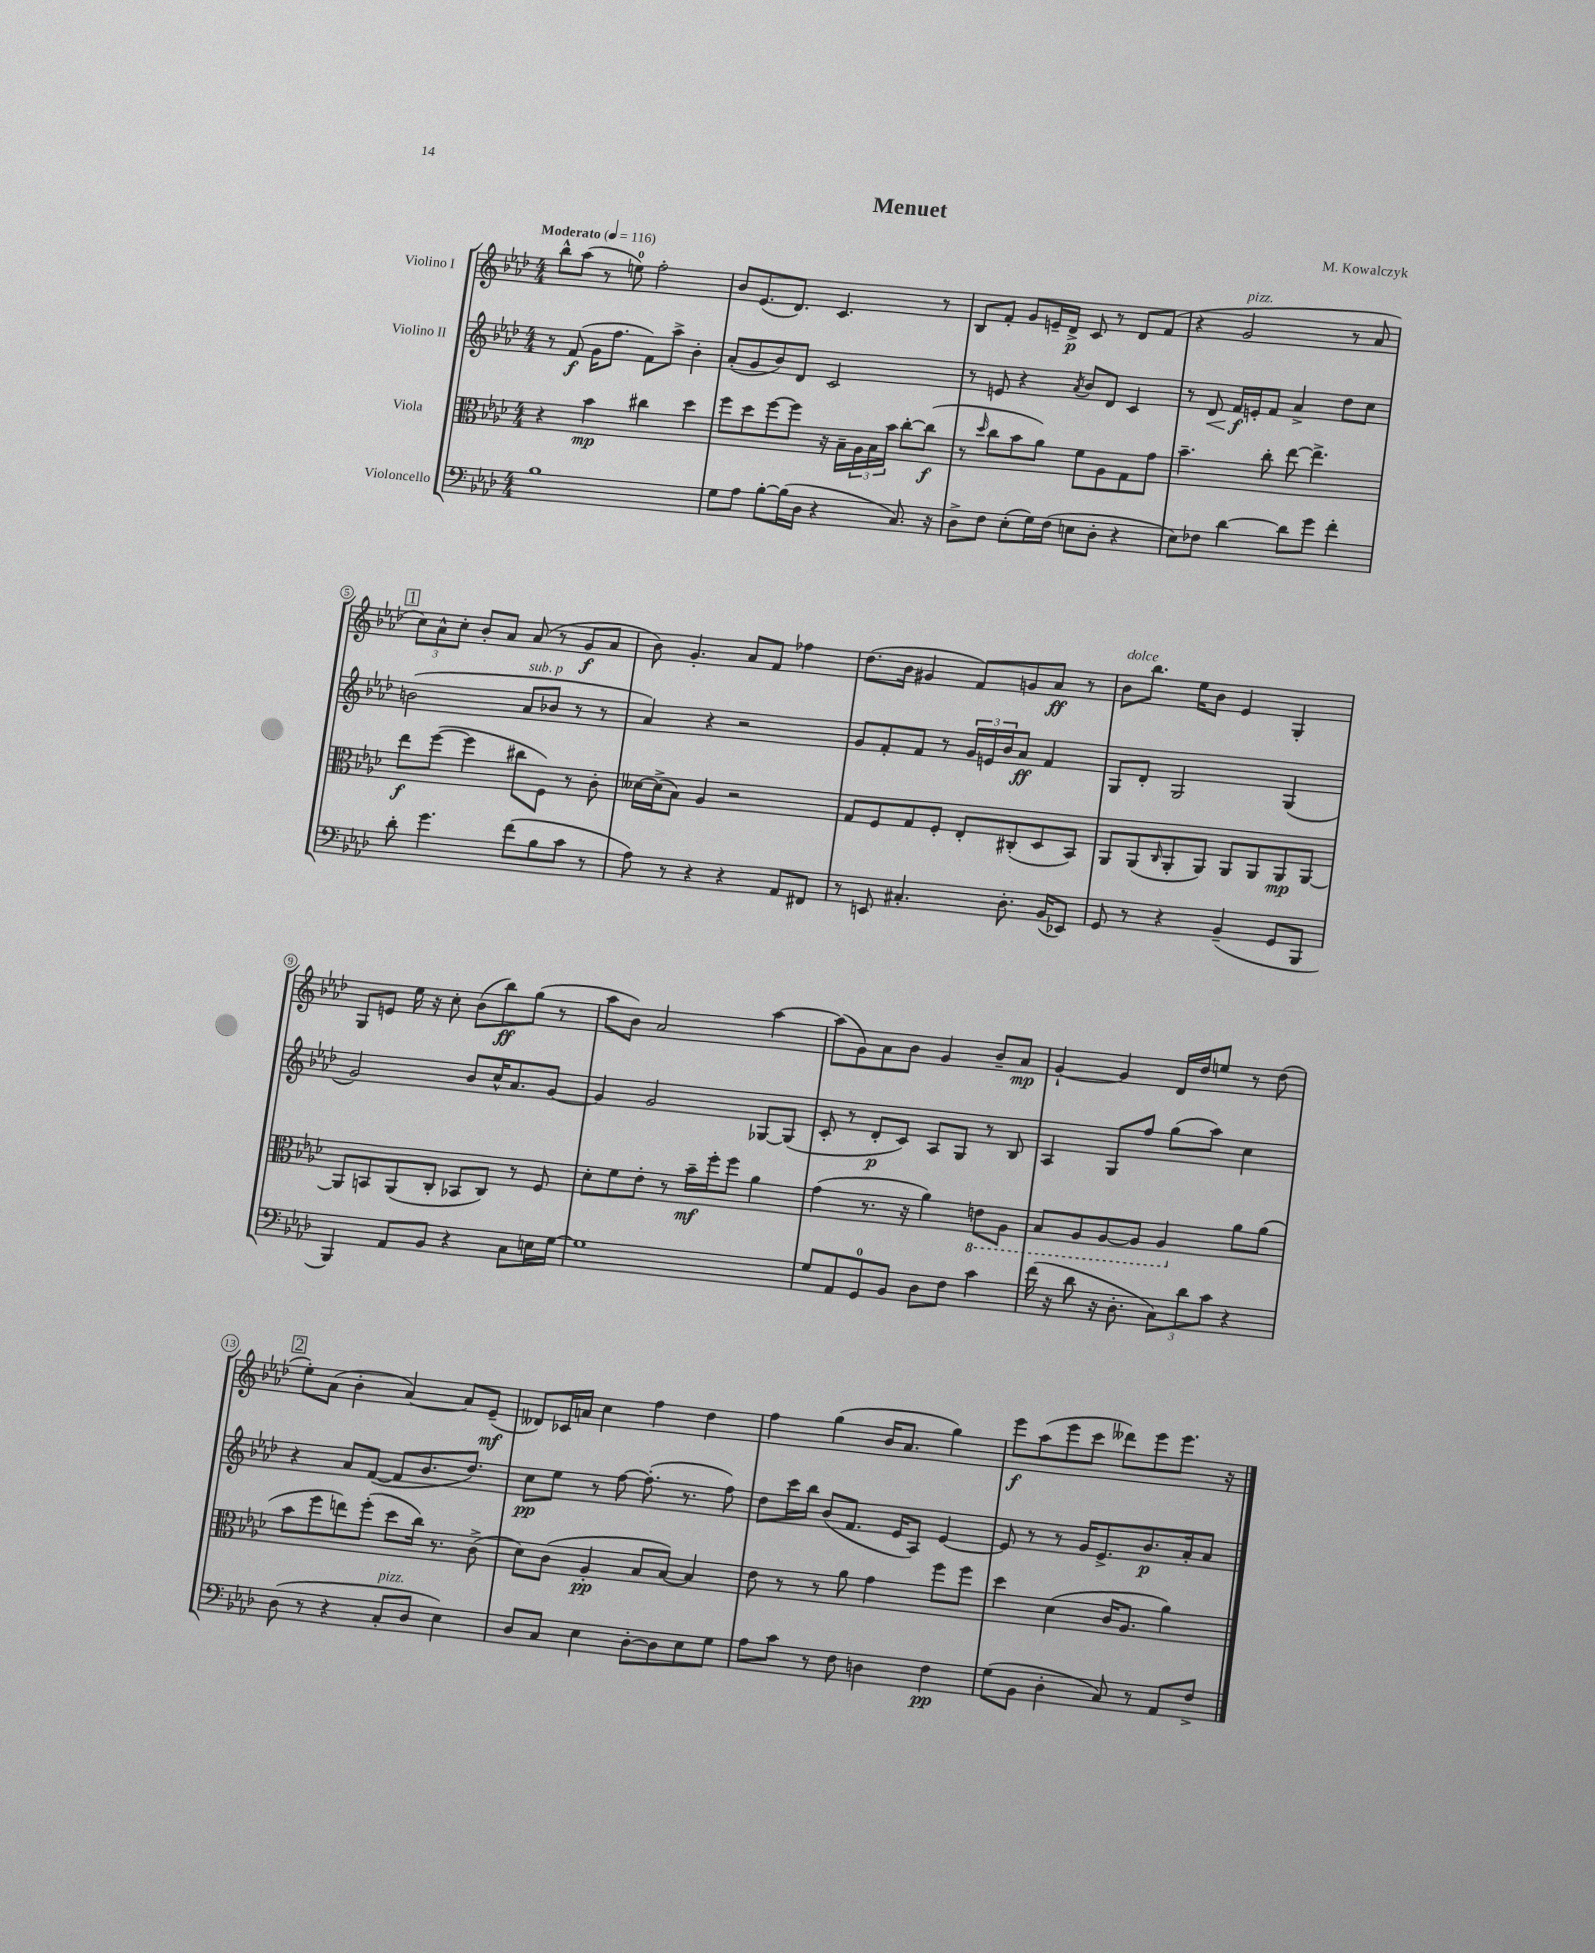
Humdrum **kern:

**kern	**kern	**kern	**kern
*staff4	*staff3	*staff2	*staff1
*clefF4	*clefC3	*clefG2	*clefG2
*k[b-e-a-d-]	*k[b-e-a-d-]	*k[b-e-a-d-]	*k[b-e-a-d-]
*M4/4	*M4/4	*M4/4	*M4/4
*MM116	*MM116	*MM116	*MM116
1B-	4r	8r	8bb-^^
.	.	(8f	(8aa-
.	4b-	16g	8r
.	.	8.ff	.
.	.	.	8ee)
.	4cc#	8f)	2ff'
.	.	8aa-^	.
.	4dd-	4b-'	.
=	=	=	=
8G	8ff	(8a-'	8b-
8A-	8dd-	8g	(8.e-
[8B-'	[8ff	8b-)	.
.	.	.	8.d-)
(16B-]	8ff]	8d-	.
16D-	.	.	.
4r	16r	2c	4.c
.	16B-~	.	.
.	24A-	.	.
.	24B-	.	.
.	24b-	.	.
8.C)	[8cc'	.	.
.	(8cc]	.	8r
16r	.	.	.
=	=	=	=
8D-^	8r	8r	8B-
.	16qqdd-	.	.
8F	8cc	8e	8f'
(8E-'	8b-	4r	8g
16G)	8a-)	.	16e~
(16F	.	.	16d-^
.	.	8qa-	.
8E	8f	8b-	8c
8D-'	8A-	8d-	8r
4r	8G	4c	8d-
.	8g	.	(8f
=	=	=	=
8E-)	4.b-~	8r	4r
8F-	.	8d-	.
[4d-	.	16f	2g
.	.	16e'	.
.	8cc'	8f	.
8d-]	[8ee-	4a-^	.
8g	4.ee-^]	.	.
4f'	.	8dd-	8r
.	.	8cc	8a-
=	=	=	=
8d-'	8ee-	(2b	12cc)
.	.	.	12a-^^
4.g	([8ff	.	.
.	.	.	12cc'
.	4ff]	.	8b-'
.	.	.	8a-
(8f	8cc#	8a-	(8a-
8B-	8F)	8b-	8r
8c	8r	8r	8g
8r	8c'	8r	8a-
=	=	=	=
8A-)	[16d--	4a-)	8b-)
.	(16d--^]	.	.
8r	8B-)	.	4.g'
4r	4A-	4r	.
4r	2r	2r	8a-
.	.	.	8f
8AA-	.	.	4ff-
8FF#	.	.	.
=	=	=	=
8r	8G	8g	(8.dd-
8EE	8F	8f'	.
.	.	.	16b-
4.C#'	8G	8f	4g#
.	8F'	8r	.
.	8E-'	24g	8f)
.	.	24e	.
.	.	24b-	.
8.D-'	(8C#'	8a-	8g
.	8D-	4f	8a-
(16BB-	.	.	.
8EE-)	8BB-)	.	8r
=	=	=	=
8GG	8AA-	8G	8b-
8r	(8AA-	8d-'	8.bb-
.	16qqC	.	.
4r	8AA-'	2G	.
.	.	.	16ee-
.	8AA-)	.	8b-
(4BB-~	8AA-	.	4e-
.	8AA-	.	.
8GG	8AA-	(4G	4G'
8BBB-	[8AA-	.	.
=	=	=	=
4BBB-)	8AA-]	2g)	8G
.	8BB	.	8e
8AA-	(8AA-	.	16ee-
.	.	.	16r
8BB-	8C'	.	8cc'
4r	8BB-	8b-	(8b-
.	8C)	16cc^^	8bb-)
.	.	8.a-	.
8C	8r	.	(8gg
16E	8F	[8g	8r
[16G	.	.	.
=	=	=	=
1G]	8d-'	4g]	8aa-
.	8f	.	8b-)
.	8e-'	2g	2a-
.	8r	.	.
.	16b-~	.	.
.	16ff'	.	.
.	8ff	.	.
.	4a-	[8G-	[4aa-
.	.	(8G-]	.
=	=	=	=
8G	(4g	8c'	(8aa-]
8AA-	.	8r	8g)
8GG	8.r	8d-'	8a-
8BB-	.	8c)	8b-
.	16r	.	.
8D-	4a-)	8A-	4g
8F	.	8G	.
4c	8E	8r	8b-~
.	8AA-	8B-	8a-
=	=	=	=
(16f	8BB-	4A-	[4g`
16r	.	.	.
8d-	8AA-	.	.
16r	[8AA-	8G	4g]
8.D-'	.	.	.
.	8AA-]	8ff	.
12C)	4AA-	(8gg	16d-
.	.	.	16dd-
12d-	.	.	.
.	.	8aa-)	8ee
12c	.	.	.
4r	8a-	4cc	8r
.	(8a-	.	(8dd-
=	=	=	=
(8D-	8b-	4r	8ee-')
8r	8ff	.	(8a-
4r	8ee)	8a-	4b-'
.	(8ff'	([8f	.
8C'	8dd-	8f]	[4a-)
8D-	16cc)	8.b-	.
.	8.r	.	.
4E-)	.	.	8a-]
.	.	8.dd-)	.
.	(8c^	.	(8e-~
=	=	=	=
8D-	8d-)	8cc	8d--)
8C	(8c	8ee-	16c-
.	.	.	16a
4E-	4A-'	8r	4cc
.	.	[8ff	.
[8D-'	8B-	(8.ff']	4ff
8D-]	[8B-)	.	.
.	.	8.r	.
8E-	4B-]	.	4dd-
8G	.	8ff)	.
=	=	=	=
8A-	8e-	8dd-	4ff
8c	8r	16ccc	.
.	.	16bb-	.
8r	8r	(8b-	(4gg
8F	8a-	8.f	.
4D	4g	.	16b-
.	.	16e-	8.a-
.	.	8A-)	.
4F	8ff	[4e-	4gg)
.	8ff	.	.
=	=	=	=
(8G	4dd-	8e-]	8eee-
8BB-	.	8r	(8aa-
4D-'	(4d-	8r	8eee-
.	.	16g	8ccc
.	.	8.e-^	.
8C)	16c	.	8ddd--)
.	8.A-	.	.
8r	.	8.b-	8eee-
8AA-	4a-)	.	8.eee-
.	.	16a-'	.
8F^	.	8a-	.
.	.	.	16r
==	==	==	==
*-	*-	*-	*-
